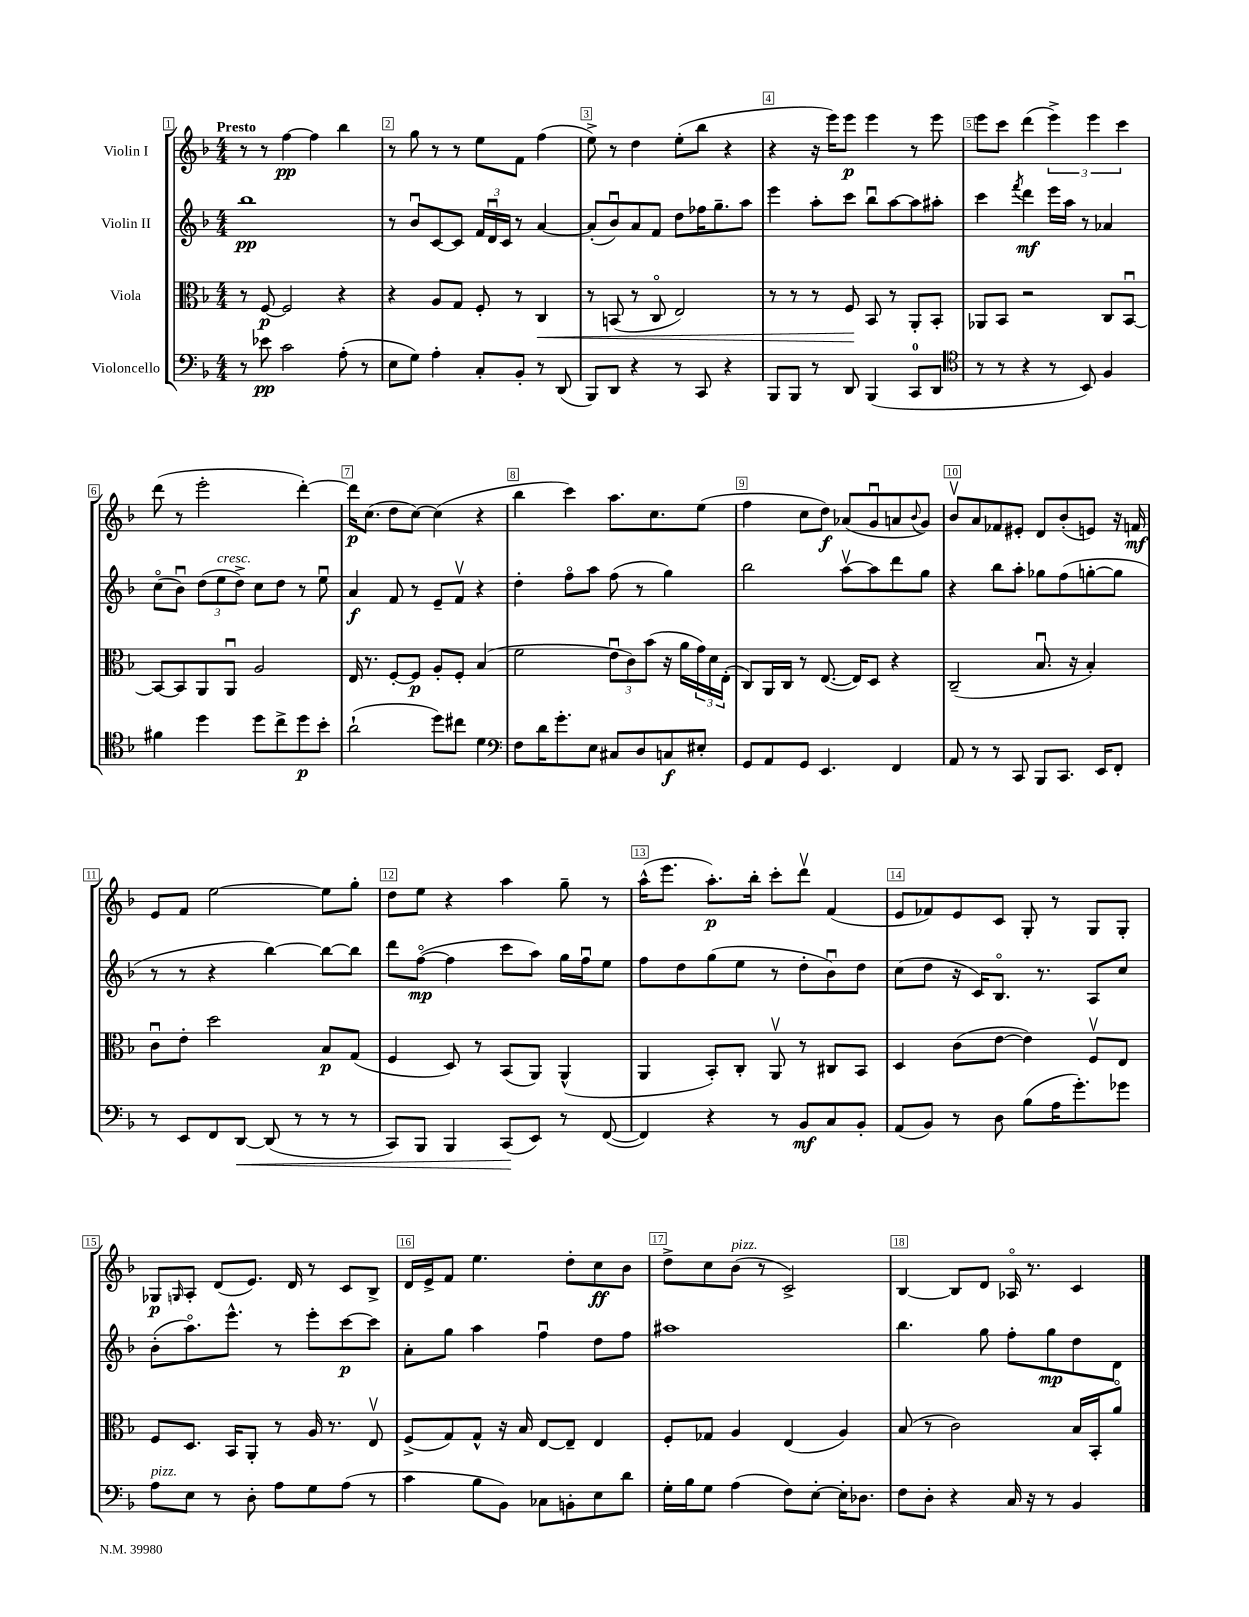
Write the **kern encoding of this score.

**kern	**dynam	**kern	**dynam	**kern	**dynam	**kern	**dynam
*part4	*part4	*part3	*part3	*part2	*part2	*part1	*part1
*staff4	*staff4	*staff3	*staff3	*staff2	*staff2	*staff1	*staff1
*I"Violoncello	*	*I"Viola	*	*I"Violin II	*	*I"Violin I	*
*clefF4	*	*clefC3	*	*clefG2	*	*clefG2	*
*k[b-]	*	*k[b-]	*	*k[b-]	*	*k[b-]	*
*M4/4	*	*M4/4	*	*M4/4	*	*M4/4	*
=1	=1	=1	=1	=1	=1	=1	=1
!	!	!	!	!	!	!LO:TX:a:B:t=Presto	!
8r	.	8r	.	1bb-	pp	8r	.
8e-X\	pp	[8F/	p	.	.	8r	.
2c\	.	2F/]	.	.	.	[4ff\	pp
.	.	.	.	.	.	4ff\]	.
(8A'\	.	4r	.	.	.	4bb-\	.
8r	.	.	.	.	.	.	.
=2	=2	=2	=2	=2	=2	=2	=2
8E\L	.	4r	.	8r	.	8r	.
8G\J)	.	.	.	8b-u/L	.	8gg\	.
4A'\	.	8A/L	.	[8c/	.	8r	.
.	.	8G/J	.	8c/J]	.	8r	.
8C'/L	.	8F'/	.	24f/LL	.	8ee\L	.
.	.	.	.	24du/	.	.	.
.	.	.	.	24c/JJ	.	.	.
8BB-'/J	.	8r	.	8r	.	8f\J	.
!	!	!	!LO:HP:b	!	!	!	!
8r	.	4C/	<	[4a/	.	(4ff\	.
(8DD/	.	.	.	.	.	.	.
=3	=3	=3	=3	=3	=3	=3	=3
8BBB-/L)	.	8r	.	(8a'/L]	.	8ee^\)	.
8DD/J	.	(8BBn/	.	8b-u/)	.	8r	.
4r	.	8r	.	8a/	.	4dd\	.
.	.	8C/	.	8f/J	.	.	.
8r	.	2E/)	.	8dd\L	.	(8ee'\L	.
8CC/	.	.	.	16ff-X\K	.	8bb-\J	.
.	.	.	.	8.gg~\	.	.	.
4r	.	.	.	.	.	4r	.
.	.	.	.	8aa\J	.	.	.
=4	=4	=4	=4	=4	=4	=4	=4
8BBB-/L	.	8r	.	4eee\	.	4r	.
8BBB-/J	.	8r	.	.	.	.	.
8r	.	8r	.	8aa'\L	.	16r	.
.	.	.	.	.	.	16eee\KL)	.
8DD/	.	8F/	.	8ccc\J	.	8eee\J	p
(4BBB-/	.	8BB-/	[	8bb-u\L	.	4eee\	.
.	.	8r	.	[8aa\	.	.	.
8CC/L	.	8AA'/L	.	8aa\]	.	8r	.
8DD/J	.	8BB-'/J	.	8aa#X'\J	.	8eee\	.
=5	=5	=5	=5	=5	=5	=5	=5
*clefC4	*	*	*	*	*	*	*
8r	.	8AA-X/L	.	4ccc\	.	8eee\L	.
8r	.	8BB-/J	.	.	.	8ccc\J	.
.	.	.	.	8qfff/	.	.	.
4r	.	2r	.	4ddd\	mf	(4ddd\	.
8r	.	.	.	16eee\LL	.	6eee^\)	.
.	.	.	.	16aa\JJ	.	.	.
8BB-/)	.	.	.	8r	.	.	.
.	.	.	.	.	.	6eee\	.
4F/	.	8C/L	.	4a-X/	.	.	.
.	.	.	.	.	.	6ccc\	.
.	.	[8BB-u/J	.	.	.	.	.
!!LO:LB:g=z
=6	=6	=6	=6	=6	=6	=6	=6
4f#X\	.	8BB-/L_	.	(8cc\L	.	(8ddd\	.
.	.	8BB-/]	.	8b-u\J)	.	8r	.
4dd\	.	8AA/	.	(12dd\L	.	2eee'\	.
!	!	!	!	!LO:TX:a:i:t=cresc.	!	!	!
.	.	.	.	12ee\	.	.	.
.	.	8AAu/J	.	.	.	.	.
.	.	.	.	12dd^\J)	.	.	.
8dd\L	.	2A/	.	8cc\L	.	.	.
8cc^\	.	.	.	8dd\J	.	.	.
8dd\	p	.	.	8r	.	[4ddd'\)	.
8b-'\J	.	.	.	8eeu\	.	.	.
=7	=7	=7	=7	=7	=7	=7	=7
(2a`\	.	16E/	.	4a/	f	16ddd\KL]	p
.	.	8.r	.	.	.	(8.cc\J	.
.	.	[8F'/L	.	8f/	.	8dd\L	.
.	.	8F/J]	p	8r	.	[8cc\J)	.
8dd\L)	.	8A'/L	.	8e~/L	.	(4cc\]	.
8cc#X\J	.	8F'/J	.	8fv/J	.	.	.
4d\	.	(4B-/	.	4r	.	4r	.
=8	=8	=8	=8	=8	=8	=8	=8
*clefF4	*	*	*	*	*	*	*
8F\L	.	2f\	.	4dd'\	.	4bb-\	.
16d\K	.	.	.	.	.	.	.
8.g'\	.	.	.	.	.	.	.
.	.	.	.	8ff\L	.	4ccc\)	.
8E\J	.	.	.	8aa\J	.	.	.
8C#X/L	.	12eu\L	.	(8ff\	.	8.aa\L	.
.	.	12c\)	.	.	.	.	.
8D/	.	.	.	8r	.	.	.
.	.	(12b-\J	.	.	.	.	.
.	.	.	.	.	.	8.cc\	.
8Cn/	f	16r	.	4gg\)	.	.	.
.	.	16a\LL	.	.	.	.	.
8E#X'/J	.	24g\)	.	.	.	(8ee\J	.
.	.	24d\	.	.	.	.	.
.	.	(24E'\JJ	.	.	.	.	.
=9	=9	=9	=9	=9	=9	=9	=9
8GG/L	.	8C/L)	.	2bb-\	.	4ff\	.
8AA/	.	16AA/L	.	.	.	.	.
.	.	16C/JJ	.	.	.	.	.
8GG/J	.	8r	.	.	.	8cc\L	.
4.EE/	.	([8.E/	.	.	.	8dd\J)	f
.	.	.	.	[8aav\L	.	(8a-X/L	.
.	.	16E/KL])	.	.	.	.	.
.	.	8D/J	.	8aa\]	.	8gu/	.
4FF/	.	4r	.	8ddd\	.	8an/	.
.	.	.	.	.	.	8qqb-/	.
.	.	.	.	8gg\J	.	8g/J)	.
=10	=10	=10	=10	=10	=10	=10	=10
8AA/	.	(2C~/	.	4r	.	8b-v/L	.
8r	.	.	.	.	.	8a/	.
8r	.	.	.	8bb-\L	.	8f-X/	.
8CC/	.	.	.	8aa'\J	.	8e#X'/J	.
8BBB-/L	.	8.B-u/	.	8gg-X\L	.	8d/L	.
8.CC/J	.	.	.	(8ff\	.	(8b-'/	.
.	.	16r	.	.	.	.	.
.	.	4B-'/)	.	[8ggn'\	.	8en/J)	.
16EE/KL	.	.	.	.	.	.	.
8FF'/J	.	.	.	8gg\J]	.	16r	.
.	.	.	.	.	.	16fn/	mf
!!LO:LB:g=z
=11	=11	=11	=11	=11	=11	=11	=11
8r	.	8cu\L	.	8r	.	8e/L	.
8EE/L	.	8e'\J	.	8r	.	8f/J	.
8FF/	.	2dd\	.	4r	.	[2ee\	.
!	!LO:HP:b	!	!	!	!	!	!
[8DD/J	<	.	.	.	.	.	.
(8DD/]	.	.	.	[4bb-\)	.	.	.
8r	.	.	.	.	.	.	.
8r	.	8B-/L	p	8bb-\L_	.	8ee\L]	.
8r	.	(8G/J	.	8bb-\J]	.	8gg'\J	.
=12	=12	=12	=12	=12	=12	=12	=12
8CC/L)	.	4F/	.	8ddd\L	.	8dd\L	.
8BBB-/J	.	.	.	([8ff\J	mp	8ee\J	.
4BBB-/	.	8D/)	.	4ff\]	.	4r	.
.	.	8r	.	.	.	.	.
(8CC/L	.	(8BB-/L	.	8ccc\L	.	4aa\	.
8EE/J)	[	8AA/J)	.	8aa\J)	.	.	.
8r	.	(4AA^^/	.	16gg\LL	.	8gg~\	.
.	.	.	.	16ffu\J	.	.	.
([8FF/	.	.	.	8ee\J	.	8r	.
=13	=13	=13	=13	=13	=13	=13	=13
4FF/])	.	4AA/	.	8ff\L	.	(16aa^^\KL	.
.	.	.	.	.	.	8.eee\J	.
.	.	.	.	8dd\	.	.	.
4r	.	8BB-'/L)	.	(8gg\	.	8.aa'\L)	p
.	.	8C'/J	.	8ee\J	.	.	.
.	.	.	.	.	.	16bb-'\Jk	.
8r	.	8AAv/	.	8r	.	8ccc'\L	.
8BB-/L	mf	8r	.	8dd'\L	.	8dddv\J	.
8C/	.	8C#X/L	.	8b-u\)	.	(4f/	.
8BB-'/J	.	8BB-/J	.	8dd\J	.	.	.
=14	=14	=14	=14	=14	=14	=14	=14
(8AA/L	.	4D/	.	(8cc\L	.	8e/L	.
8BB-/J)	.	.	.	8dd\J	.	8f-X/)	.
8r	.	(8c\L	.	16r	.	8e/	.
.	.	.	.	16c/KL)	.	.	.
8D\	.	[8e\J	.	8.B-/J	.	8c/J	.
(8B-\L	.	4e\])	.	.	.	8G'/	.
.	.	.	.	8.r	.	.	.
16A\K	.	.	.	.	.	8r	.
8.g'\)	.	.	.	.	.	.	.
.	.	8Fv/L	.	8A/L	.	8G/L	.
8g-X\J	.	8E/J	.	8cc/J	.	8G'/J	.
!!LO:LB:g=z
=15	=15	=15	=15	=15	=15	=15	=15
!LO:TX:a:i:t=pizz.	!	!	!	!	!	!	!
8A\L	.	8F/L	.	(8b-'\L	.	8G-X/L	p
.	.	.	.	.	.	16qqGn/	.
8E\J	.	8.D/J	.	8.aa\)	.	8A'/J	.
8r	.	.	.	.	.	(8d/L	.
.	.	16BB-/KL	.	8.eee^^\J	.	.	.
8D'\	.	8AA'/J	.	.	.	8.e/J)	.
8A\L	.	8r	.	8r	.	.	.
.	.	.	.	.	.	16d/	.
8G\	.	16A/	.	8eee'\L	.	8r	.
.	.	8.r	.	.	.	.	.
(8A\J	.	.	.	[8ccc\	p	8c/L	.
8r	.	8Ev/	.	8ccc\J]	.	8B-^/J	.
=16	=16	=16	=16	=16	=16	=16	=16
4c\	.	(8F^/L	.	8a'\L	.	16d/LL	.
.	.	.	.	.	.	16e^/J	.
.	.	8G/)	.	8gg\J	.	8f/J	.
8B-\L	.	8G^^/J	.	4aa\	.	4.ee\	.
8BB-\J)	.	16r	.	.	.	.	.
.	.	16B-/	.	.	.	.	.
8C-X\L	.	[8E/L	.	4ffu\	.	.	.
8BBn'\	.	8E~/J]	.	.	.	8dd'\L	.
8E\	.	4E/	.	8dd\L	.	8cc\	ff
8d\J	.	.	.	8ff\J	.	8b-\J	.
=17	=17	=17	=17	=17	=17	=17	=17
16G'\LL	.	8F'/L	.	1aa#X	.	8dd^\L	.
16B-\J	.	.	.	.	.	.	.
8G\J	.	8G-X/J	.	.	.	8cc\	.
!	!	!	!	!	!	!LO:TX:a:i:t=pizz.	!
(4A\	.	4A/	.	.	.	(8b-\J	.
.	.	.	.	.	.	8r	.
8F\L)	.	(4E/	.	.	.	2c^/)	.
[8E'\J	.	.	.	.	.	.	.
16E'\KL]	.	4A/)	.	.	.	.	.
8.D-X\J	.	.	.	.	.	.	.
=18	=18	=18	=18	=18	=18	=18	=18
8F\L	.	(8B-/	.	4.bb-\	.	[4B-/	.
8D'\J	.	8r	.	.	.	.	.
4r	.	2c\)	.	.	.	8B-/L]	.
.	.	.	.	8gg\	.	8d/J	.
16C/	.	.	.	8ff'\L	.	16A-X/	.
16r	.	.	.	.	.	8.r	.
8r	.	.	.	8gg\	mp	.	.
4BB-/	.	16B-/LL	.	8dd\	.	4c/	.
.	.	16BB-'/J	.	.	.	.	.
.	.	8a/J	.	8d\J	.	.	.
==	==	==	==	==	==	==	==
*-	*-	*-	*-	*-	*-	*-	*-
